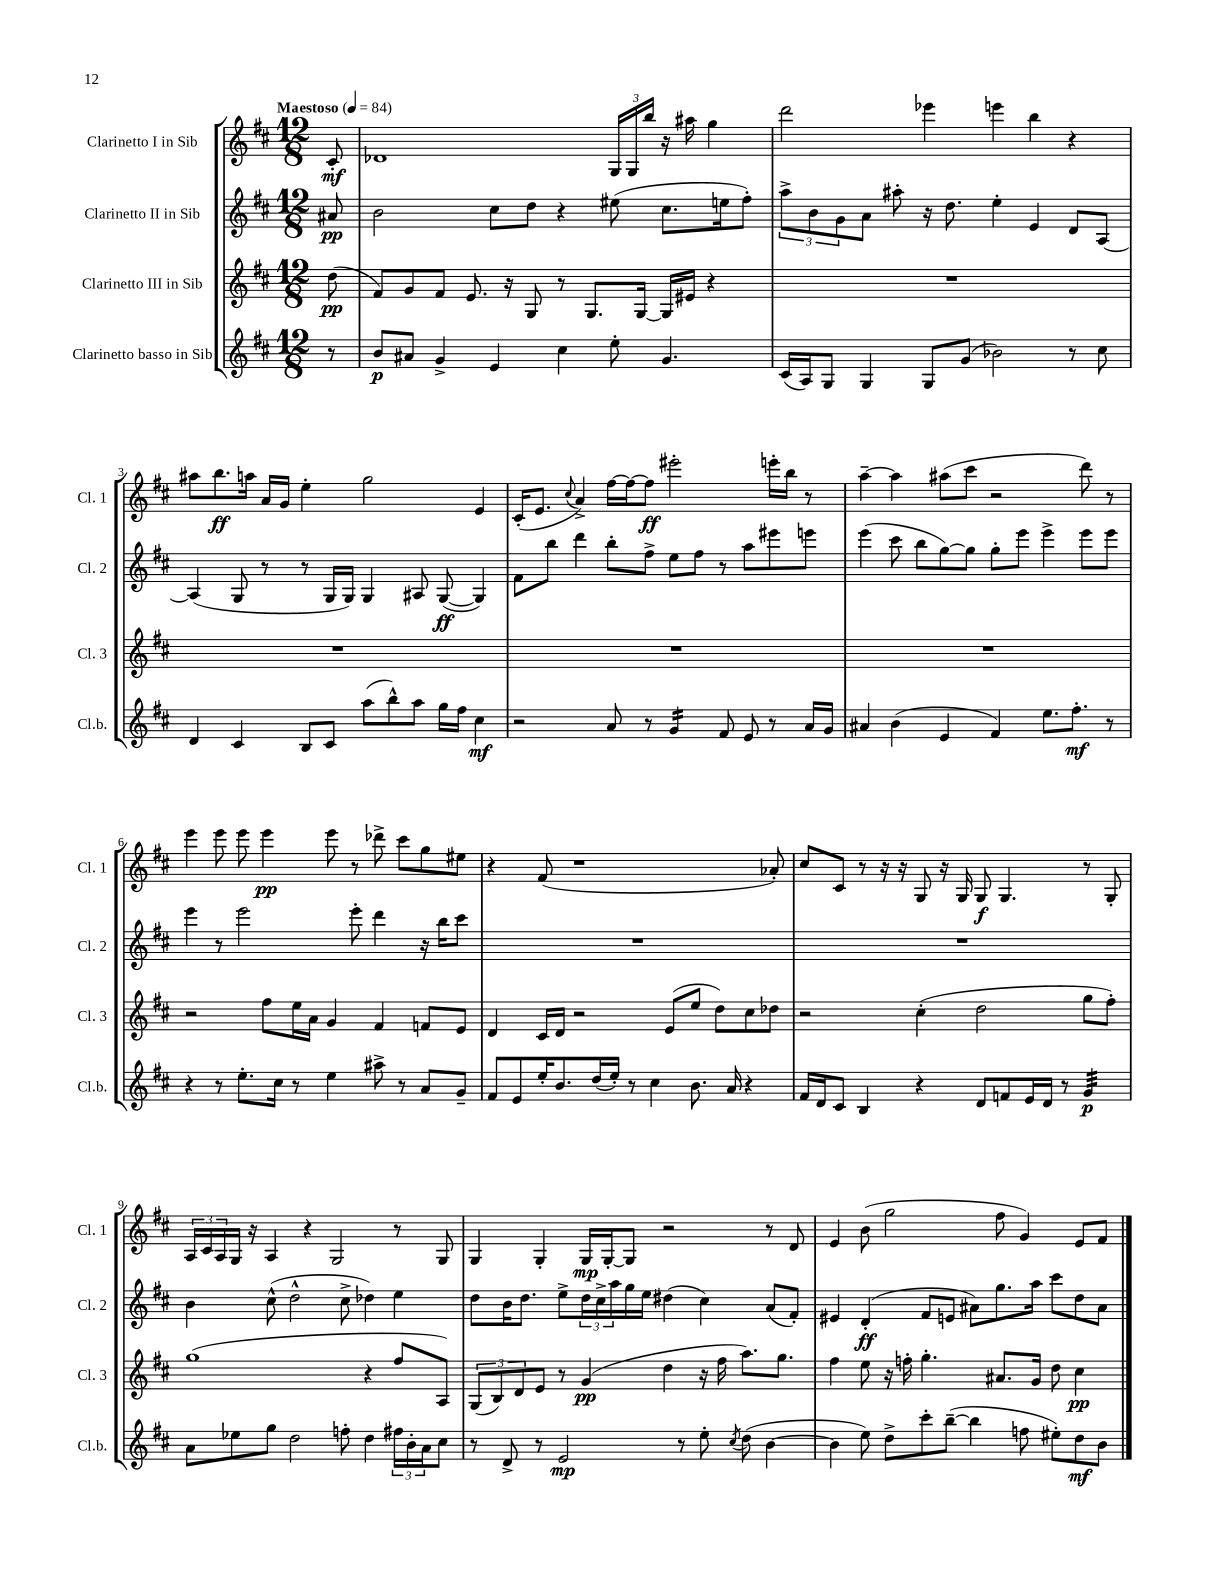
<<
\new StaffGroup <<
\new Staff = "s0" \with { instrumentName = "Clarinetto I in Sib" shortInstrumentName = "Cl. 1" } {
    \clef treble \key d \major \numericTimeSignature \time 12/8 \partial 8 \tempo "Maestoso" 4 = 84
    cis'8-.\mf |
    des'1 \tuplet 3/2 { g16 g16 b''16 } r16 ais''16 g''4 |
    d'''2 ees'''4 e'''4 b''4 r4 |
    ais''8 b''8.\ff a''16 a'16 g'16 e''4-. g''2 e'4 |
    cis'16-.( e'8. \appoggiatura { cis''8 } a'4->) fis''16~ fis''16~ fis''8\ff eis'''2-. e'''16-. b''16 r8 |
    a''4~-- a''4 ais''8( cis'''8 r2 d'''8) r8 |
    e'''4 e'''8 e'''8 e'''4\pp e'''8 r8 des'''8-> cis'''8 g''8 eis''8 |
    r4 fis'8( r1 aes'8-.) |
    cis''8 cis'8 r8 r16 r16 g8 r16 g16 g8\f g4. r8 g8-. |
    \tuplet 3/2 { a16 cis'16 a16 } g16 r16 a4 r4 g2 r8 g8 |
    g4 g4-. g16\mp g16~-. g8 r2 r8 d'8 |
    e'4 b'8( g''2 fis''8 g'4) e'8 fis'8 \bar "|." |
}
\new Staff = "s1" \with { instrumentName = "Clarinetto II in Sib" shortInstrumentName = "Cl. 2" } {
    \clef treble \key d \major \numericTimeSignature \time 12/8 \partial 8
    ais'8\pp |
    b'2 cis''8 d''8 r4 eis''8( cis''8. e''16 fis''8-.) |
    \tuplet 3/2 { a''8-> b'8 g'8 } a'8 ais''8-. r16 d''8. e''4-. e'4 d'8 a8~ |
    a4( g8 r8 r8 g16 g16) g4 ais8 g8~\ff( g4) |
    fis'8 b''8 d'''4 b''8-. fis''8-> e''8 fis''8 r8 a''8 eis'''8 e'''8 |
    e'''4( cis'''8 b''8 g''8~) g''8 g''8-. e'''8 e'''4-> e'''8 e'''8 |
    e'''4 r8 e'''2 e'''8-. d'''4 r16 b''16 cis'''8 |
    R1. |
    R1. |
    b'4 cis''8-^( d''2-^ cis''8-> des''4) e''4 |
    d''8 b'16 d''8. e''8-> \tuplet 3/2 { d''16 cis''16-> a''16 } g''16 e''16 dis''4( cis''4) a'8( fis'8-.) |
    eis'4 d'4-.\ff( fis'8 e'8 ais'8) g''8. a''16 cis'''8 d''8 ais'8 \bar "|." |
}
\new Staff = "s2" \with { instrumentName = "Clarinetto III in Sib" shortInstrumentName = "Cl. 3" } {
    \clef treble \key d \major \numericTimeSignature \time 12/8 \partial 8
    d''8\pp( |
    fis'8) g'8 fis'8 e'8. r16 g8 r8 g8. g16~ g16 eis'16 r4 |
    R1. |
    R1. |
    R1. |
    R1. |
    r2 fis''8 e''16 a'16 g'4 fis'4 f'8 e'8 |
    d'4 cis'16 d'16 r2 e'8( e''8 d''8) cis''8 des''8 |
    r2 cis''4-.( d''2 g''8 fis''8-.) |
    g''1( r4 fis''8 a8) |
    \tuplet 3/2 { g8( b8) d'8 } e'8 r8 g'4\pp( d''4 r16 fis''16 a''8.) g''8. |
    fis''4 e''8 r16 f''16-. g''4.-. ais'8. g'16 d''8 cis''4\pp \bar "|." |
}
\new Staff = "s3" \with { instrumentName = "Clarinetto basso in Sib" shortInstrumentName = "Cl.b." } {
    \clef treble \key d \major \numericTimeSignature \time 12/8 \partial 8
    r8 |
    b'8\p ais'8 g'4-> e'4 cis''4 e''8-. g'4. |
    cis'16( a16) g8 g4 g8 g'8( bes'2) r8 cis''8 |
    d'4 cis'4 b8 cis'8 a''8( b''8-^) a''8 g''16 fis''16 cis''4\mf |
    r2 a'8 r8 g'4:16 fis'8 e'8 r8 a'16 g'16 |
    ais'4 b'4( e'4 fis'4) e''8. fis''8.-.\mf r8 |
    r4 r8 e''8.-. cis''16 r8 e''4 ais''8-> r8 a'8 g'8-- |
    fis'8 e'8 e''16-. b'8. d''16( e''16-.) r8 cis''4 b'8. a'16 r4 |
    fis'16 d'16 cis'8 b4 r4 d'8 f'8 e'16 d'16 r8 g'4:32\p |
    a'8 ees''8 g''8 d''2 f''8-. d''4 \tuplet 3/2 { fis''16 b'16-. a'16 } cis''8 |
    r8 d'8-> r8 e'2\mp r8 e''8-. \acciaccatura { cis''8 } d''8( b'4~ |
    b'4 e''8) d''8-> cis'''8-. b''8~--( b''4 f''8 eis''8-.) d''8\mf b'8 \bar "|." |
}
>>
>>
